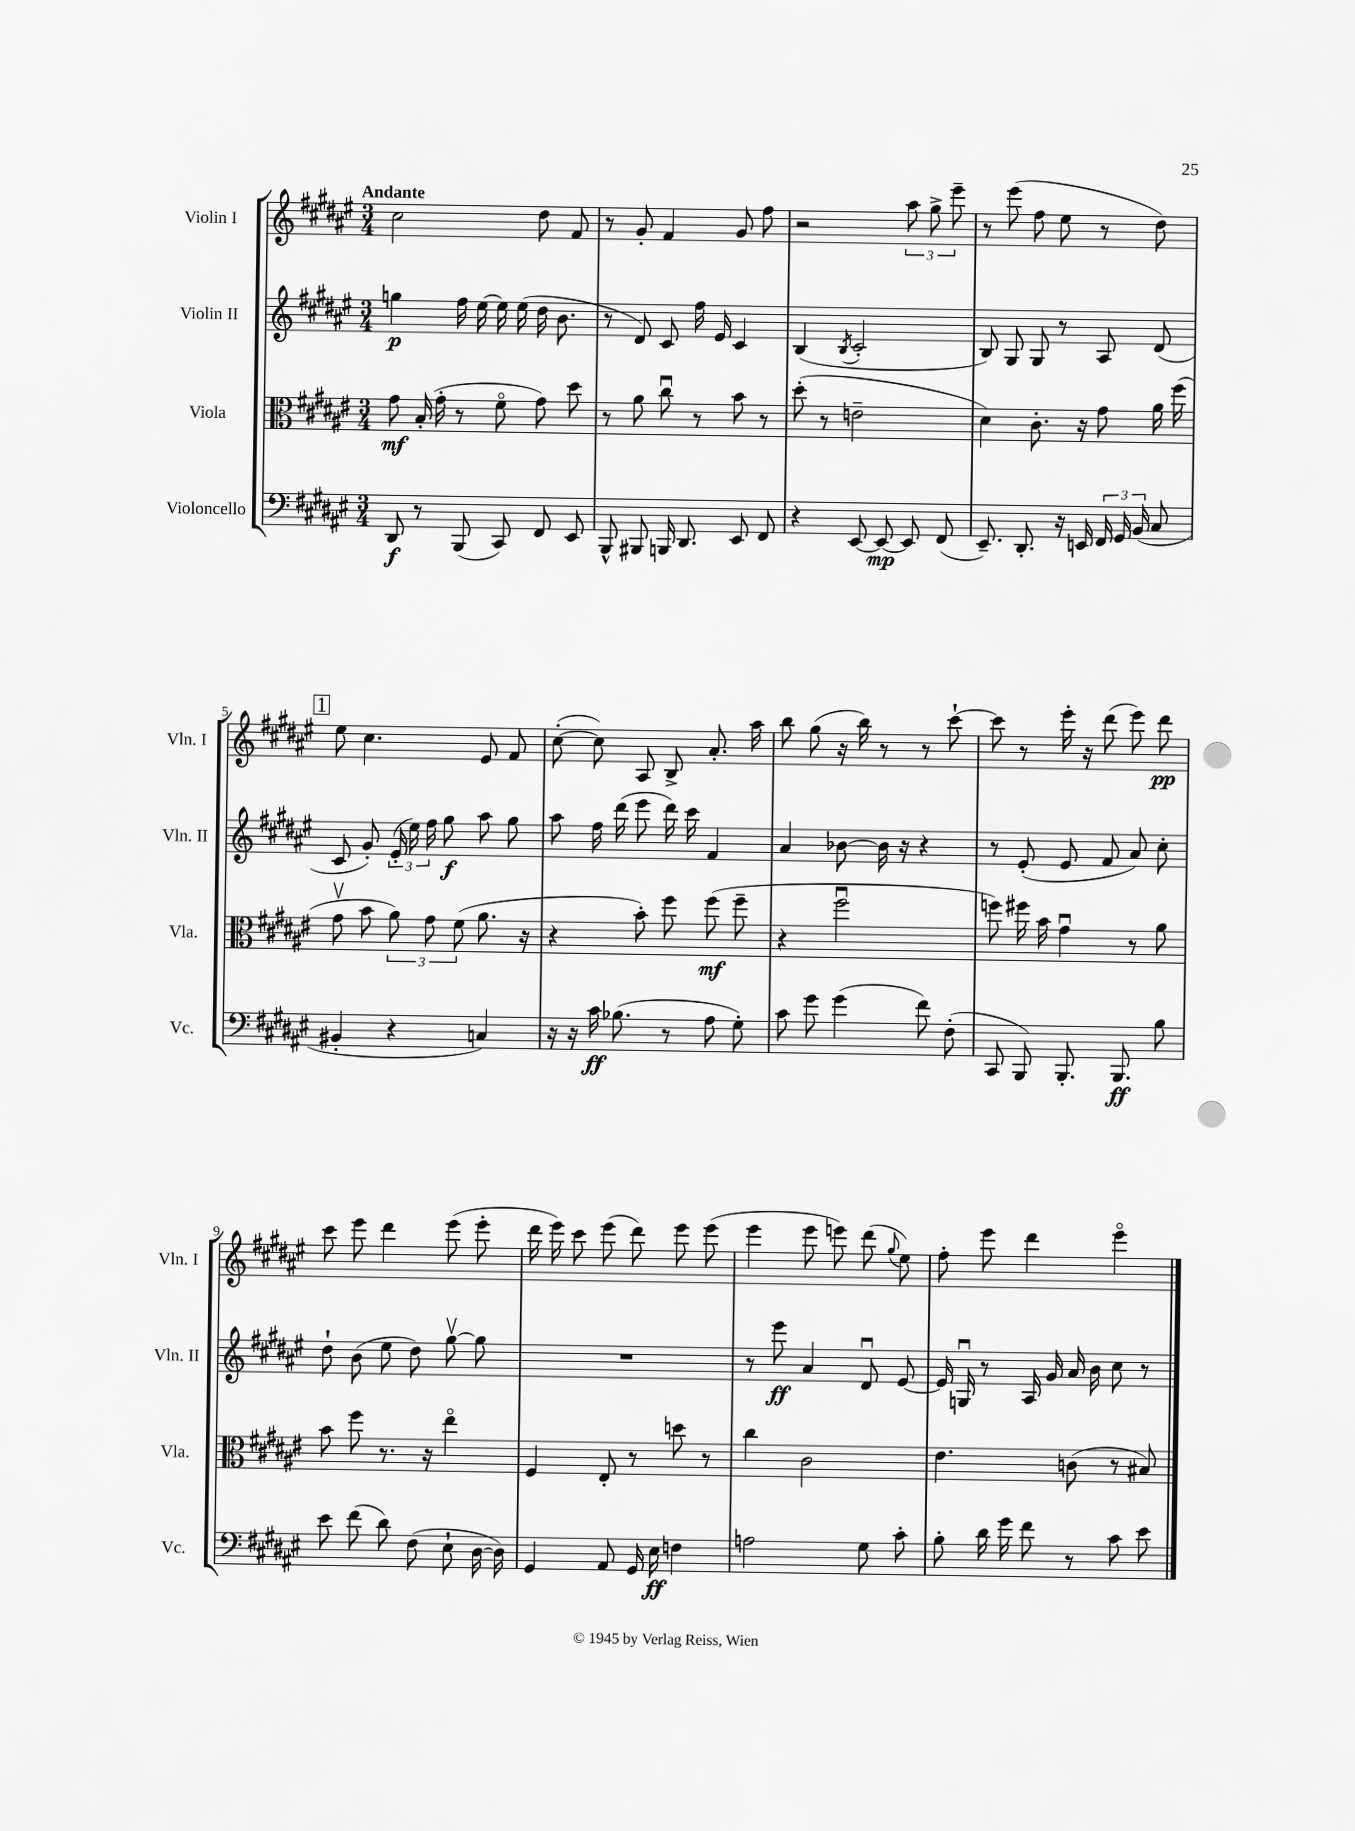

**kern	**kern	**kern	**kern
*staff4	*staff3	*staff2	*staff1
*clefF4	*clefC3	*clefG2	*clefG2
*k[f#c#g#d#a#e#]	*k[f#c#g#d#a#e#]	*k[f#c#g#d#a#e#]	*k[f#c#g#d#a#e#]
*M3/4	*M3/4	*M3/4	*M3/4
8DD#/	8g#\	4gg\	2cc#\
8r	(16B'/	.	.
.	16g#'\	.	.
(8BBB/	8r	16ff#\	.
.	.	[16ee#\	.
8CC#/)	8f#o\	16ee#\]	.
.	.	(16ee#\	.
8FF#/	8g#\)	16dd#\	8dd#\
.	.	8.b\	.
8EE#/	8dd#\	.	8f#/
=	=	=	=
8BBB^^/	8r	8r	8r
8BBB#/	8a#\	8d#/)	8g#'/
16BBB/	8cc#u\	8c#/	4f#/
8.DD#/	.	.	.
.	8r	16ff#\	.
.	.	16e#/	.
8EE#/	8b\	4c#/	8g#/
8FF#/	8r	.	8ff#\
=	=	=	=
4r	(8dd#'\	(4B/	2r
.	8r	.	.
.	.	8qB/	.
[8EE#/	2e~\	2c#'/	.
8EE#/_	.	.	.
8EE#/]	.	.	12aa#\
.	.	.	12gg#^\
(8FF#/	.	.	.
.	.	.	12eee#~\
=	=	=	=
8.EE#~/)	4d#\)	8B/)	8r
.	.	8G#/	(8eee#\
8.DD#'/	.	.	.
.	8.c#'\	8G#/	8ff#\
16r	.	8r	8ee#\
16EE/	16r	.	.
24FF#/	8g#\	8A#/	8r
24GG#/	.	.	.
(24BB/	.	.	.
8C#/	16a#\	(8d#/	8dd#\)
.	(16ff#\	.	.
=	=	=	=
4BB#'/	8g#v\	8c#/	8ee#\
.	8b\	8g#'/)	4.cc#\
4r	12a#\)	(24e#'/	.
.	.	24ee#\)	.
.	12g#\	24ff#\	.
.	.	8gg#\	.
.	(12f#\	.	.
4C/)	8.a#\	8aa#\	8e#/
.	.	8gg#\	8f#/
.	16r	.	.
=	=	=	=
16r	4r	8aa#\	([8cc#'\
16r	.	.	.
16c#\	.	16ff#\	8cc#\])
(8.B-\	.	(16ddd#\	.
.	8b'\)	8eee#\	8A#/
8r	8ff#\	16ddd#\)	8B^/
.	.	16ccc#\	.
8A#\	(8ff#\	4f#/	8.a#'/
8G#'\)	8ff#~\	.	.
.	.	.	16aa#\
=	=	=	=
8c#\	4r	4a#/	8bb\
8g#\	.	.	(8gg#\
(4g#\	2ff#u\	[8b-\	16r
.	.	.	16bb\)
.	.	16b-\]	8r
.	.	16r	.
8f#\)	.	4r	8r
(8F#'\	.	.	[8ccc#`\
=	=	=	=
8CC#/	8ff\)	8r	8ccc#\]
8BBB/)	16ff#\	(8e#'/	8r
.	16b\	.	.
8.BBB'/	4g#u\	8e#/	16eee#'\
.	.	.	16r
.	.	8f#/	(8ddd#\
8.BBB/	.	.	.
.	8r	8a#/)	8eee#\)
8B\	8a#\	8cc#'\	8ddd#\
=	=	=	=
8e#\	8b\	8dd#`\	8ccc#\
(8f#\	8ff#\	(8b\	8eee#\
8d#\)	8.r	8ee#\	4ddd#\
(8F#\	.	8dd#\)	.
.	16r	.	.
8E#`\	4ee#o\	[8gg#v\	(8eee#\
[16D#\	.	8gg#\]	8eee#'\
16D#\])	.	.	.
=	=	=	=
4GG#/	4F#/	2.r	16ddd#\
.	.	.	16eee#\)
.	.	.	8ccc#\
8AA#/	8E#'/	.	(8eee#\
16GG#/	8r	.	8ddd#\)
16E#\	.	.	.
4F\	8dd\	.	8eee#\
.	8r	.	(8eee#\
=	=	=	=
2A\	4cc#\	8r	4eee#\
.	.	8eee#\	.
.	2c#\	4a#/	8eee#\
.	.	.	8eee\)
8G#\	.	8d#u/	(8ddd#\
.	.	.	8qqgg#/
8c#'\	.	[8e#/	8ee#\)
=	=	=	=
8B'\	4.e#\	16e#/]	8ff#'\
.	.	16Gu/	.
16d#\	.	8r	8eee#\
16g#\	.	.	.
8f#\	.	16A#/	4ddd#\
.	.	16g#/	.
8r	(8c\	16a#/	.
.	.	16b\	.
8c#\	8r	8cc#\	4eee#o\
8e#\	8B#/)	8r	.
==	==	==	==
*-	*-	*-	*-
